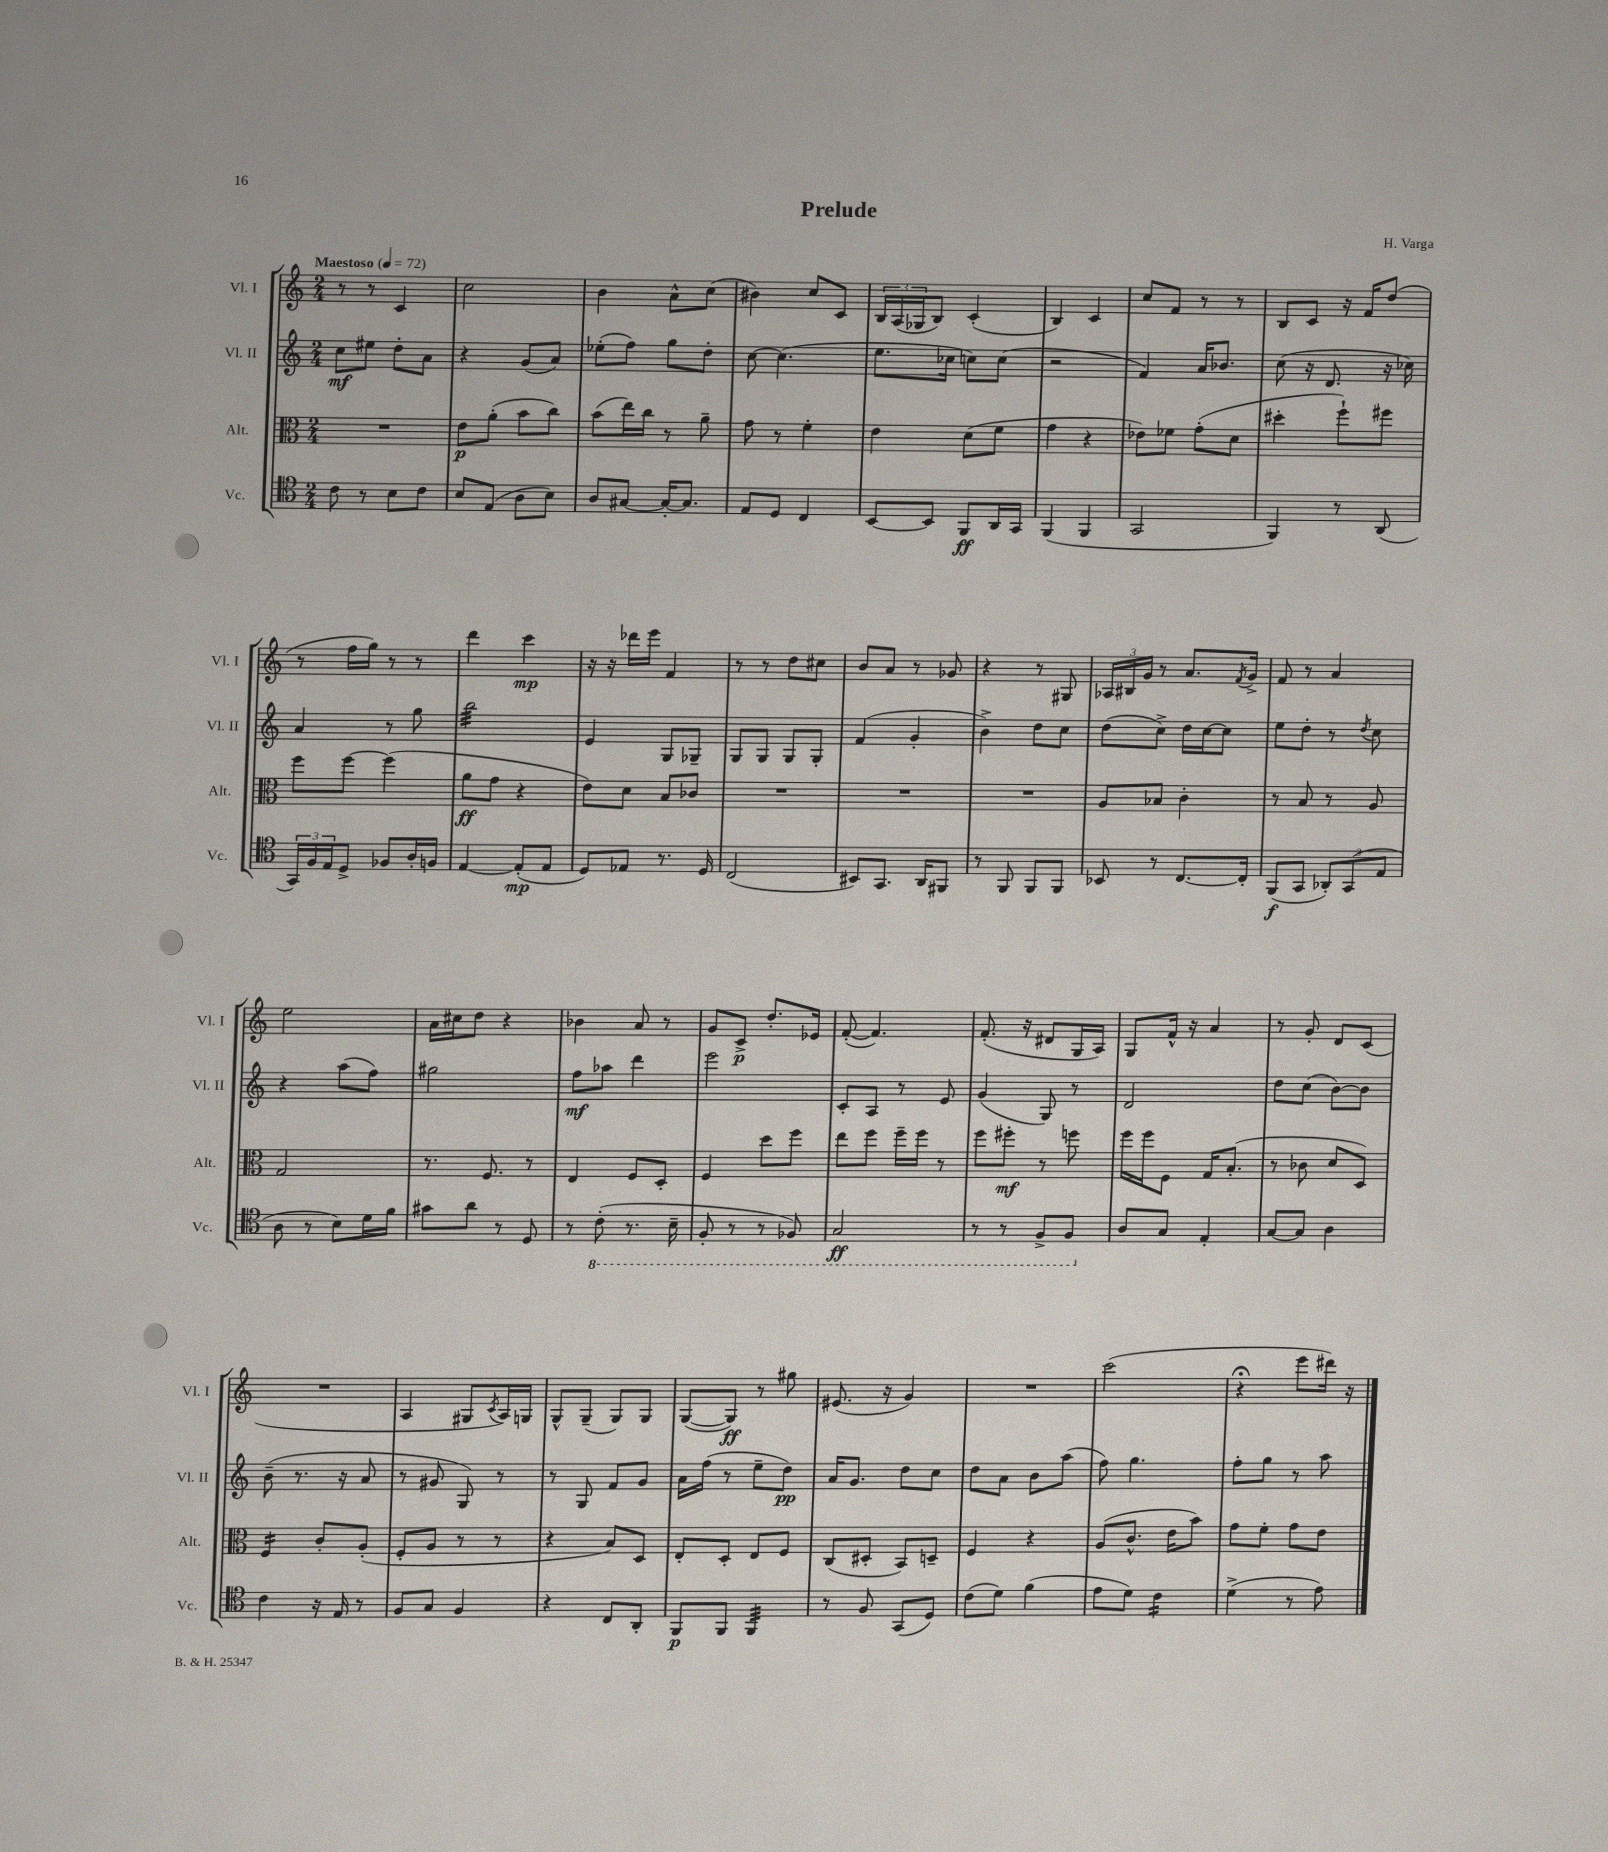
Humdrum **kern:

**kern	**kern	**kern	**kern
*staff4	*staff3	*staff2	*staff1
*clefC4	*clefC3	*clefG2	*clefG2
*k[]	*k[]	*k[]	*k[]
*M2/4	*M2/4	*M2/4	*M2/4
*MM72	*MM72	*MM72	*MM72
8c\	2r	8cc\L	8r
8r	.	8ee#\J	8r
8B\L	.	8dd'\L	4c/
8c\J	.	8a\J	.
=	=	=	=
8B/L	8e\L	4r	2cc\
(8E/J	(8a'\J	.	.
8A\L	8b\L	(8g/L	.
8B\J)	8cc\J)	8a/J)	.
=	=	=	=
8A/L	(8b\L	(8ee-'\L	4b\
[8G#/J	16ee\L)	8ff\J)	.
.	16cc\JJ	.	.
16G#'/_LK	8r	8gg\L	8a^^\L
8.G#/]J	.	.	.
.	8a~\	8dd'\J	(8cc\J
=	=	=	=
8E/L	8g\	[8cc\	4b#\)
8D/J	8r	(4.cc\]	.
4C/	4f'\	.	8cc/L
.	.	.	8c/J
=	=	=	=
[8BB/L	4e\	8.ee\L	24B/LL
.	.	.	(24A/
.	.	.	24G-/J
8BB/]J	.	.	8B/J)
.	.	16cc-\Jk	.
8FF/L	(8d\L	8cc\L)	(4c'/
16AA/L	8f\J	(8cc\J	.
16GG/JJ	.	.	.
=	=	=	=
(4FF/	4g\	2r	4B/)
4FF/	4r	.	4c/
=	=	=	=
2GG/	8e-\L)	4f/)	8cc/L
.	8f-\J	.	8f/J
.	(8g'\L	16a/LK	8r
.	.	8.b-/J	.
.	8d\J	.	8r
=	=	=	=
4FF/)	4dd#'\	(8cc\	8B/L
.	.	16r	8c/J
.	.	8.d/	.
8r	8ff`\L)	.	16r
.	.	.	16f/LK
(8AA/	8ff#\J	16r	(8dd/J
.	.	16cc-\)	.
=	=	=	=
24GG/LL)	8ff\L	4a/	8r
24F/	.	.	.
24E/J	.	.	.
8D^/J	[8ff\J	.	16ff\LL
.	.	.	16gg\JJ)
8F-/L	(4ff\]	8r	8r
16A'/L	.	8gg\	8r
16F/JJ	.	.	.
=	=	=	=
[4E/	8a\L	2bb\	4ddd\
.	8g\J	.	.
(8E'/]L	4r	.	4ccc\
8E/J	.	.	.
=	=	=	=
8D/L)	8e\L)	4e/	16r
.	.	.	16r
8E-/J	8d\J	.	16ddd-\LL
.	.	.	16eee\JJ
8.r	8B/L	8G/L	4f/
.	8c-/J	8G-~/J	.
16D/	.	.	.
=	=	=	=
(2C/	2r	8G/L	8r
.	.	8G/J	8r
.	.	8G/L	8dd\L
.	.	8G'/J	8cc#\J
=	=	=	=
8BB#/L)	2r	(4f/	8b/L
8.GG/J	.	.	8a/J
.	.	4g'/	8r
16AA/LK	.	.	.
8FF#/J	.	.	8g-/
=	=	=	=
8r	2r	4b^\)	4r
8FF/	.	.	.
8FF/L	.	8dd\L	8r
8FF/J	.	8cc\J	8G#/
=	=	=	=
8BB-/	8A/L	(8dd\L	24A-/LL
.	.	.	24B#/
.	.	.	24g/JJ
8r	8B-/J	8cc^\J)	8r
[8.C/L	4c'\	16dd\LL	8.a/L
.	.	[16cc\J	.
.	.	8cc\]J	.
.	.	.	8qf/
16C'/]Jk	.	.	16g^/Jk
=	=	=	=
(8FF/L	8r	8ee\L	8f/
8GG/J	8B/	8dd'\J	8r
12AA-'/L)	8r	8r	4a/
(12GG/	.	.	.
.	.	8qdd/	.
.	8A/	8cc\	.
12E/J	.	.	.
=	=	=	=
8A\	2G/	4r	2ee\
8r	.	.	.
8B\L)	.	(8aa\L	.
16d\L	.	8ff\J)	.
16f\JJ	.	.	.
=	=	=	=
8g#\L	8.r	2gg#\	16a\LL
.	.	.	16cc#\J
8a\J	.	.	8dd\J
.	8.F/	.	.
8r	.	.	4r
8D/	8r	.	.
=	=	=	=
8r	4E/	8ff\L	4b-\
(8C'\	.	8aa-\J	.
8.r	8F/L	4ddd\	8a/
.	8D'/J	.	8r
16BB~\	.	.	.
=	=	=	=
8FF'/	4F/	2eee\	8g/L
8r	.	.	8c^/J
8r	8dd\L	.	8.dd'/L
8FF-/)	8ff\J	.	.
.	.	.	16e-/Jk
=	=	=	=
2GG/	8ee\L	8c'/L	([8f'/
.	8ff\J	8A/J	4.f/])
.	16ff~\LL	8r	.
.	16ff\JJ	.	.
.	8r	8e/	.
=	=	=	=
8r	8ff\L	(4g/	(8.f'/
8r	8ff#'\J	.	.
.	.	.	16r
8FF^/L	8r	8G/)	8d#/L
8FF/J	8ff\	8r	16G/L
.	.	.	16A/JJ)
=	=	=	=
8A/L	16ff\LL	2d/	8G/L
.	16ff\J	.	.
8G/J	8F\J	.	16f^^/Jk
.	.	.	16r
4E'/	16G/LK	.	4a/
.	(8.B'/J	.	.
=	=	=	=
[8G/L	8r	8dd\L	8r
8G/]J	8c-\	(8cc\J	8g'/
4A\	8d/L	[8b\L)	8d/L
.	8D/J)	8b\]J	(8c/J
=	=	=	=
4c\	4F/	(8b~\	2r
.	.	8.r	.
16r	8c'/L	.	.
16E/	.	16r	.
8r	(8A'/J	8a/	.
=	=	=	=
8F/L	8F'/L	8r	4A/
8G/J	8A/J	8g#/	.
4F/	8r	8G/)	8G#/L
.	.	.	8qc/
.	8r	8r	16A/L)
.	.	.	16G/JJ
=	=	=	=
4r	4r	8r	8G^^/L
.	.	8G/	(8G~/J
8C/L	8B/L)	8f/L	8G/L)
8AA'/J	8D/J	8g/J	8G/J
=	=	=	=
8FF/L	8E'/L	16a\LL	([8G/L
.	.	(16ff\JJ	.
8FF/J	8D'/J	8r	8G/]J)
4FF/	8E/L	8ee~\L	8r
.	8F/J	8dd\J)	8gg#\
=	=	=	=
8r	(8C/L	16a/LK	(8.e#/
.	.	8.g/J	.
8F/	8D#'/J	.	.
.	.	.	16r
(8GG/L	8BB/L)	8dd\L	4g/)
8D/J)	8D~/J	8cc\J	.
=	=	=	=
(8c\L	4F/	8dd\L	2r
8d\J)	.	8a\J	.
(4f\	4r	8b\L	.
.	.	(8aa\J	.
=	=	=	=
8e\L	(8A/L	8ff\)	(2ccc\
8d\J)	8.c^^/J	4.gg\	.
4c\	.	.	.
.	16e\LK	.	.
.	8b\J)	.	.
=	=	=	=
(4d^\	8g\L	8ff'\L	4r;
.	8f'\J	8gg\J	.
8r	8g\L	8r	8eee\L
8e\)	8e\J	8aa\	16ddd#\Jk)
.	.	.	16r
==	==	==	==
*-	*-	*-	*-
